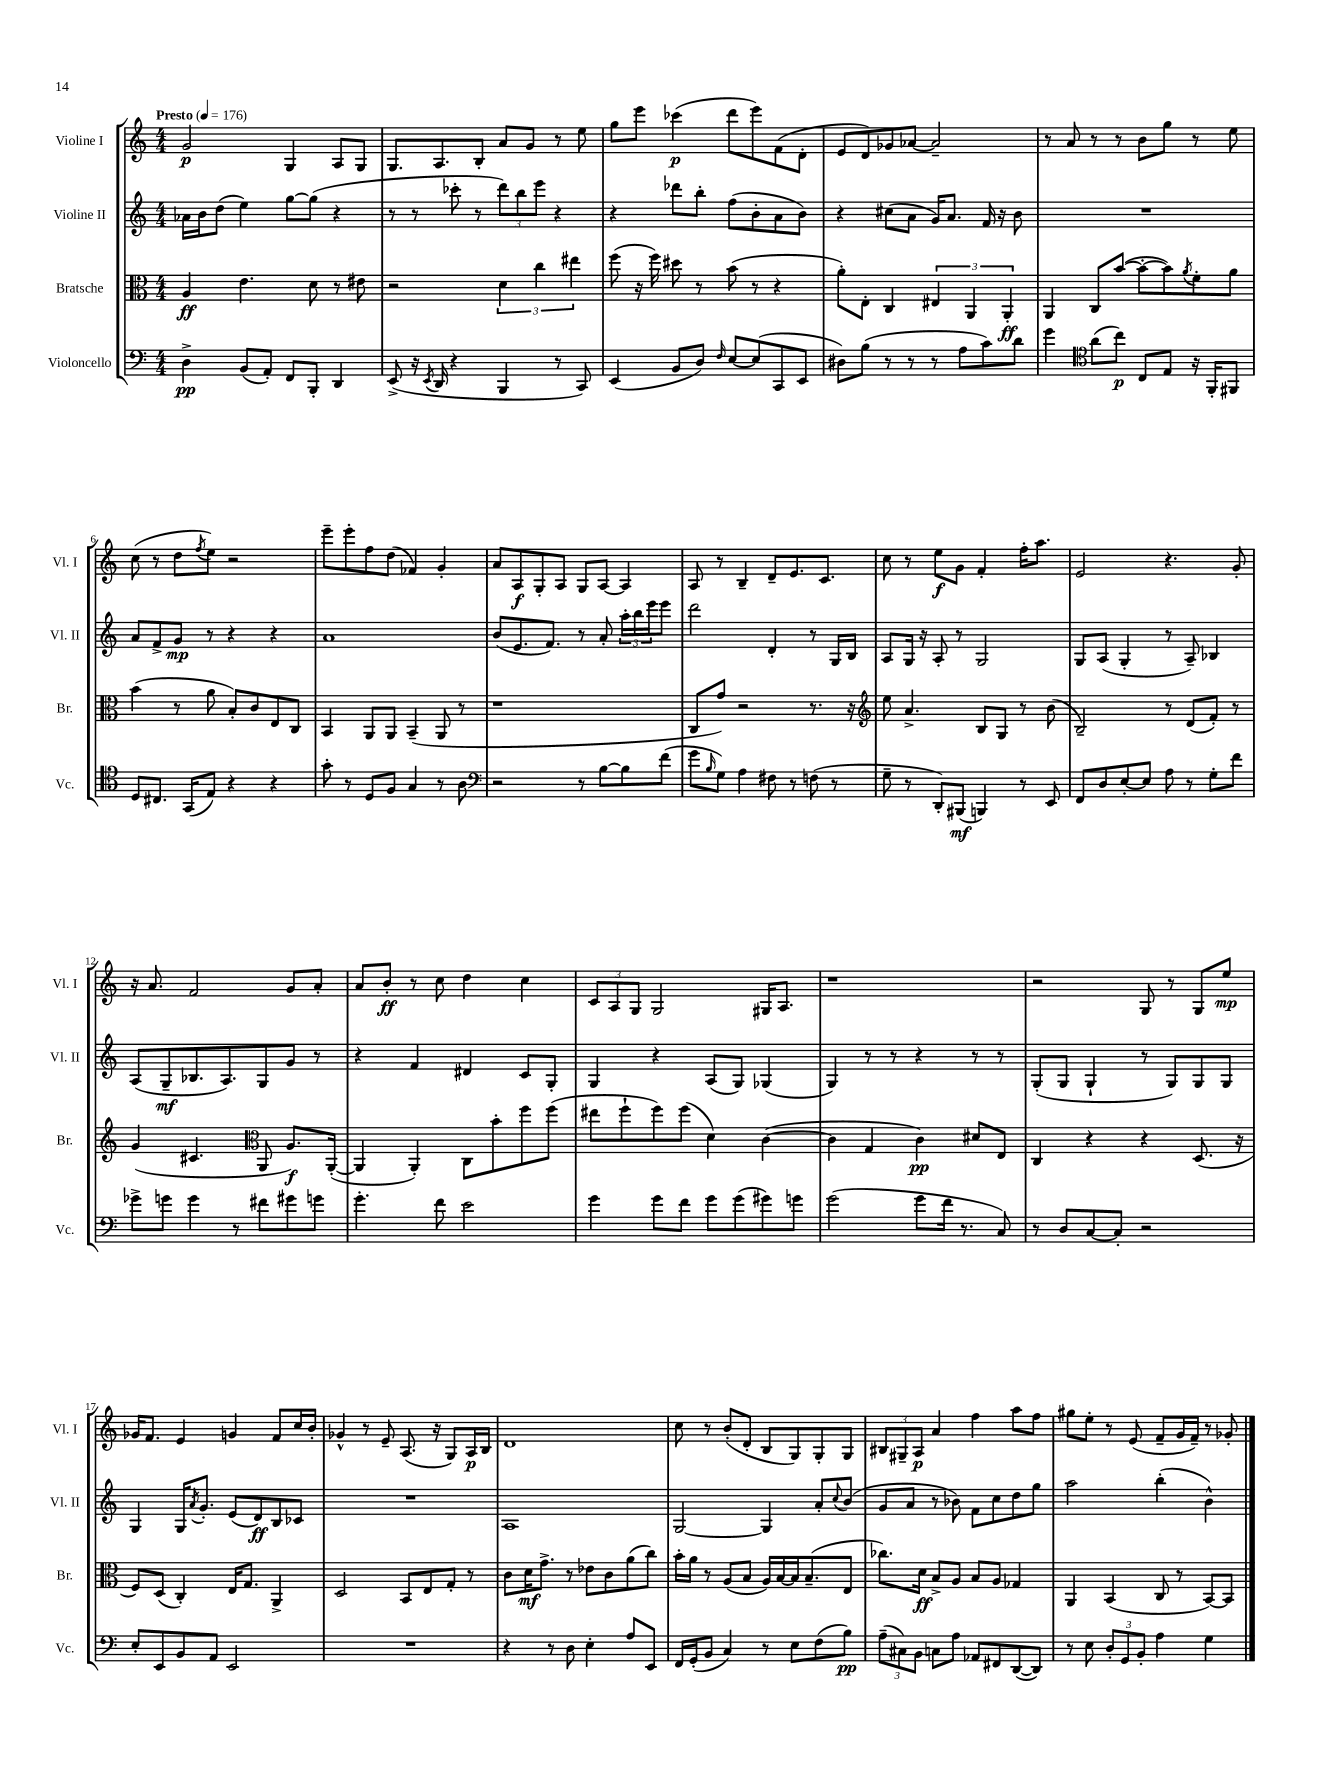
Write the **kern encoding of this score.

**kern	**kern	**kern	**kern
*staff4	*staff3	*staff2	*staff1
*clefF4	*clefC3	*clefG2	*clefG2
*k[]	*k[]	*k[]	*k[]
*M4/4	*M4/4	*M4/4	*M4/4
*MM176	*MM176	*MM176	*MM176
4D^	4A	16a-	2g
.	.	16b	.
.	.	(8dd	.
(8BB	4.e	4ee)	.
8AA')	.	.	.
8FF	.	[8gg	4G
8BBB'	8d	(8gg]	.
4DD	8r	4r	8A
.	8e#	.	8G
=	=	=	=
(8EE^	2r	8r	8.G
16r	.	8r	.
8qEE	.	.	.
16DD	.	.	8.A
4r	.	8ccc-'	.
.	.	8r	8B'
4BBB	6d	12ddd)	8a
.	.	12bb	.
.	.	.	8g
.	6cc	12eee	.
8r	.	4r	8r
.	6ee#	.	.
8CC)	.	.	8ee
=	=	=	=
(4EE	(8ff	4r	8gg
.	16r	.	8eee
.	16ff)	.	.
8BB	8dd#	8ddd-	(4ccc-
8D)	8r	8bb'	.
16qqF	.	.	.
[8E	(8b	(8ff	8ddd
(8E]	8r	8b'	8eee)
8CC	4r	8a	(8f
8EE	.	8b)	8d'
=	=	=	=
8D#)	8a')	4r	8e
(8B	8E'	.	8d)
8r	4C	(8cc#	8g-
8r	.	8a	[8a-
8r	6E#	16g)	2a-~]
.	.	8.a	.
8A	.	.	.
.	6AA	.	.
8c)	.	16f	.
.	.	16r	.
.	6AA'	.	.
8d	.	8b	.
=	=	=	=
4g	4AA	1r	8r
.	.	.	8a
*clefC4	*	*	*
(8a	8C	.	8r
8cc)	([8b	.	8r
8C	8b'_	.	8b
8E	8b])	.	8gg
.	8qa	.	.
16r	8f'	.	8r
16FF'	.	.	.
8FF#	8a	.	8ee
=	=	=	=
8D	(4b	8a	(8cc
8.C#	.	8f^	8r
.	8r	8g	8dd
(16GG	.	.	.
.	.	.	8qff
8E)	8a	8r	8ee)
4r	8B')	4r	2r
.	8c	.	.
4r	8E	4r	.
.	8C	.	.
=	=	=	=
8g'	4BB	1a	8eee~
8r	.	.	8eee'
8D	8AA	.	8ff
8F	8AA	.	(8dd
4G	(4BB~	.	4f-)
8r	8AA	.	4g'
8A	8r	.	.
=	=	=	=
*clefF4	*	*	*
2r	1r	(8b	8a
.	.	8.e	8A
.	.	.	8G'
.	.	8.f)	.
.	.	.	8A
8r	.	8r	8G
[8B	.	8a'	[8A
8B]	.	24aa'	4A]
.	.	24bb	.
.	.	24eee	.
(8f	.	8eee	.
=	=	=	=
8g	8C	2ddd	8A
16qqB	.	.	.
8G)	8g)	.	8r
4A	2r	.	4B~
8F#	.	4d'	8d~
8r	.	.	8.e
(8F	8.r	8r	.
.	.	.	8.c
8r	.	16G	.
.	16r	16B	.
=	=	=	=
*	*clefG2	*	*
8G~	8ee	8A	8cc
8r	4.a^	16G	8r
.	.	16r	.
8DD')	.	8A'	8ee
(8BBB#	.	8r	8g
4BBB)	8B	2G	4f'
.	8G	.	.
8r	8r	.	16ff'
.	.	.	8.aa
8EE	(8b	.	.
=	=	=	=
8FF	2B~)	8G	2e
8D	.	(8A	.
[8E'	.	4G'	.
8E]	.	.	.
8A	8r	8r	4.r
8r	(8d	8A~)	.
8G'	8f')	4B-	.
8f	8r	.	8g'
=	=	=	=
8g-^	(4g	(8A	16r
.	.	.	8.a
8g	.	8G~	.
4g	4.c#	8.B-	2f
.	.	8.A)	.
8r	.	.	.
*	*clefC3	*	*
8f#	8AA	8G	.
8g#	8.A)	8g	8g
8g	.	8r	8a'
.	([16AA'	.	.
=	=	=	=
4.g'	4AA]	4r	8a
.	.	.	8b'
.	4AA')	4f	8r
8f	.	.	8cc
2e	8C	4d#	4dd
.	8b'	.	.
.	8ff	8c	4cc
.	(8ff	8G'	.
=	=	=	=
4g	8ee#	4G	12c
.	.	.	12A
.	8ff`	.	.
.	.	.	12G
8g	8ff)	4r	2G
8f	(8ff	.	.
8g	4d)	(8A	.
(8g	.	8G)	.
8g#)	([4c	(4G-	16G#
.	.	.	8.A
8g	.	.	.
=	=	=	=
(2g	4c]	4G)	1r
.	4G	8r	.
.	.	8r	.
8g	4c)	4r	.
16f	.	.	.
8.r	.	.	.
.	8d#	8r	.
8C)	8E	8r	.
=	=	=	=
8r	4C	(8G'	2r
8D	.	8G	.
[8C	4r	4G`	.
8C']	.	.	.
2r	4r	8r	8G
.	.	8G)	8r
.	(8.D	8G	8G
.	.	8G	8ee
.	16r	.	.
=	=	=	=
8E'	8F)	4G	16g-
.	.	.	8.f
8EE	(8D	.	.
8BB	4C')	16G	4e
.	.	8qa	.
.	.	8.g'	.
8AA	.	.	.
2EE	16E	(8e	4g
.	8.G	.	.
.	.	8d)	.
.	4AA^	8B	8f
.	.	8c-	16cc
.	.	.	16b'
=	=	=	=
1r	2D	1r	4g-^^
.	.	.	8r
.	.	.	8e~
.	8BB	.	(8.A
.	8E	.	.
.	.	.	16r
.	8G'	.	8G)
.	8r	.	16A
.	.	.	16B
=	=	=	=
4r	8c	1A	1d
.	16d	.	.
.	8.g^	.	.
8r	.	.	.
8D	8r	.	.
4E'	8e-	.	.
.	8c	.	.
8A	(8a	.	.
8EE	8cc)	.	.
=	=	=	=
16FF	16b'	[2G	8cc
(16GG'	16a	.	.
8BB	8r	.	8r
4C)	(8A	.	(8b'
.	8B	.	8d'
8r	16A)	4G]	8B
.	[16B	.	.
8E	16B]	.	8G)
.	(8.B~	.	.
(8F	.	8a'	8G'
.	.	8qqcc	.
8B)	8E	(8b	8G
=	=	=	=
(12A~	8.cc-)	8g	12B#
12C#)	.	.	12G#~
.	.	8a	.
12BB	.	.	12A
.	16d	.	.
8C	8B^	8r	4a
8A	8A	8b-)	.
8AA-	8B	8f	4ff
8FF#	8A	8cc	.
([8DD	4G-	8dd	8aa
8DD])	.	8gg	8ff
=	=	=	=
8r	4AA	2aa	8gg#
8E	.	.	8ee'
12D'	(4BB	.	8r
12GG	.	.	.
.	.	.	(8e
12BB'	.	.	.
4A	8C	(4bb'	8f~
.	8r	.	16g
.	.	.	16f~)
4G	[8BB)	4b^^)	8r
.	8BB]	.	8g-'
==	==	==	==
*-	*-	*-	*-
